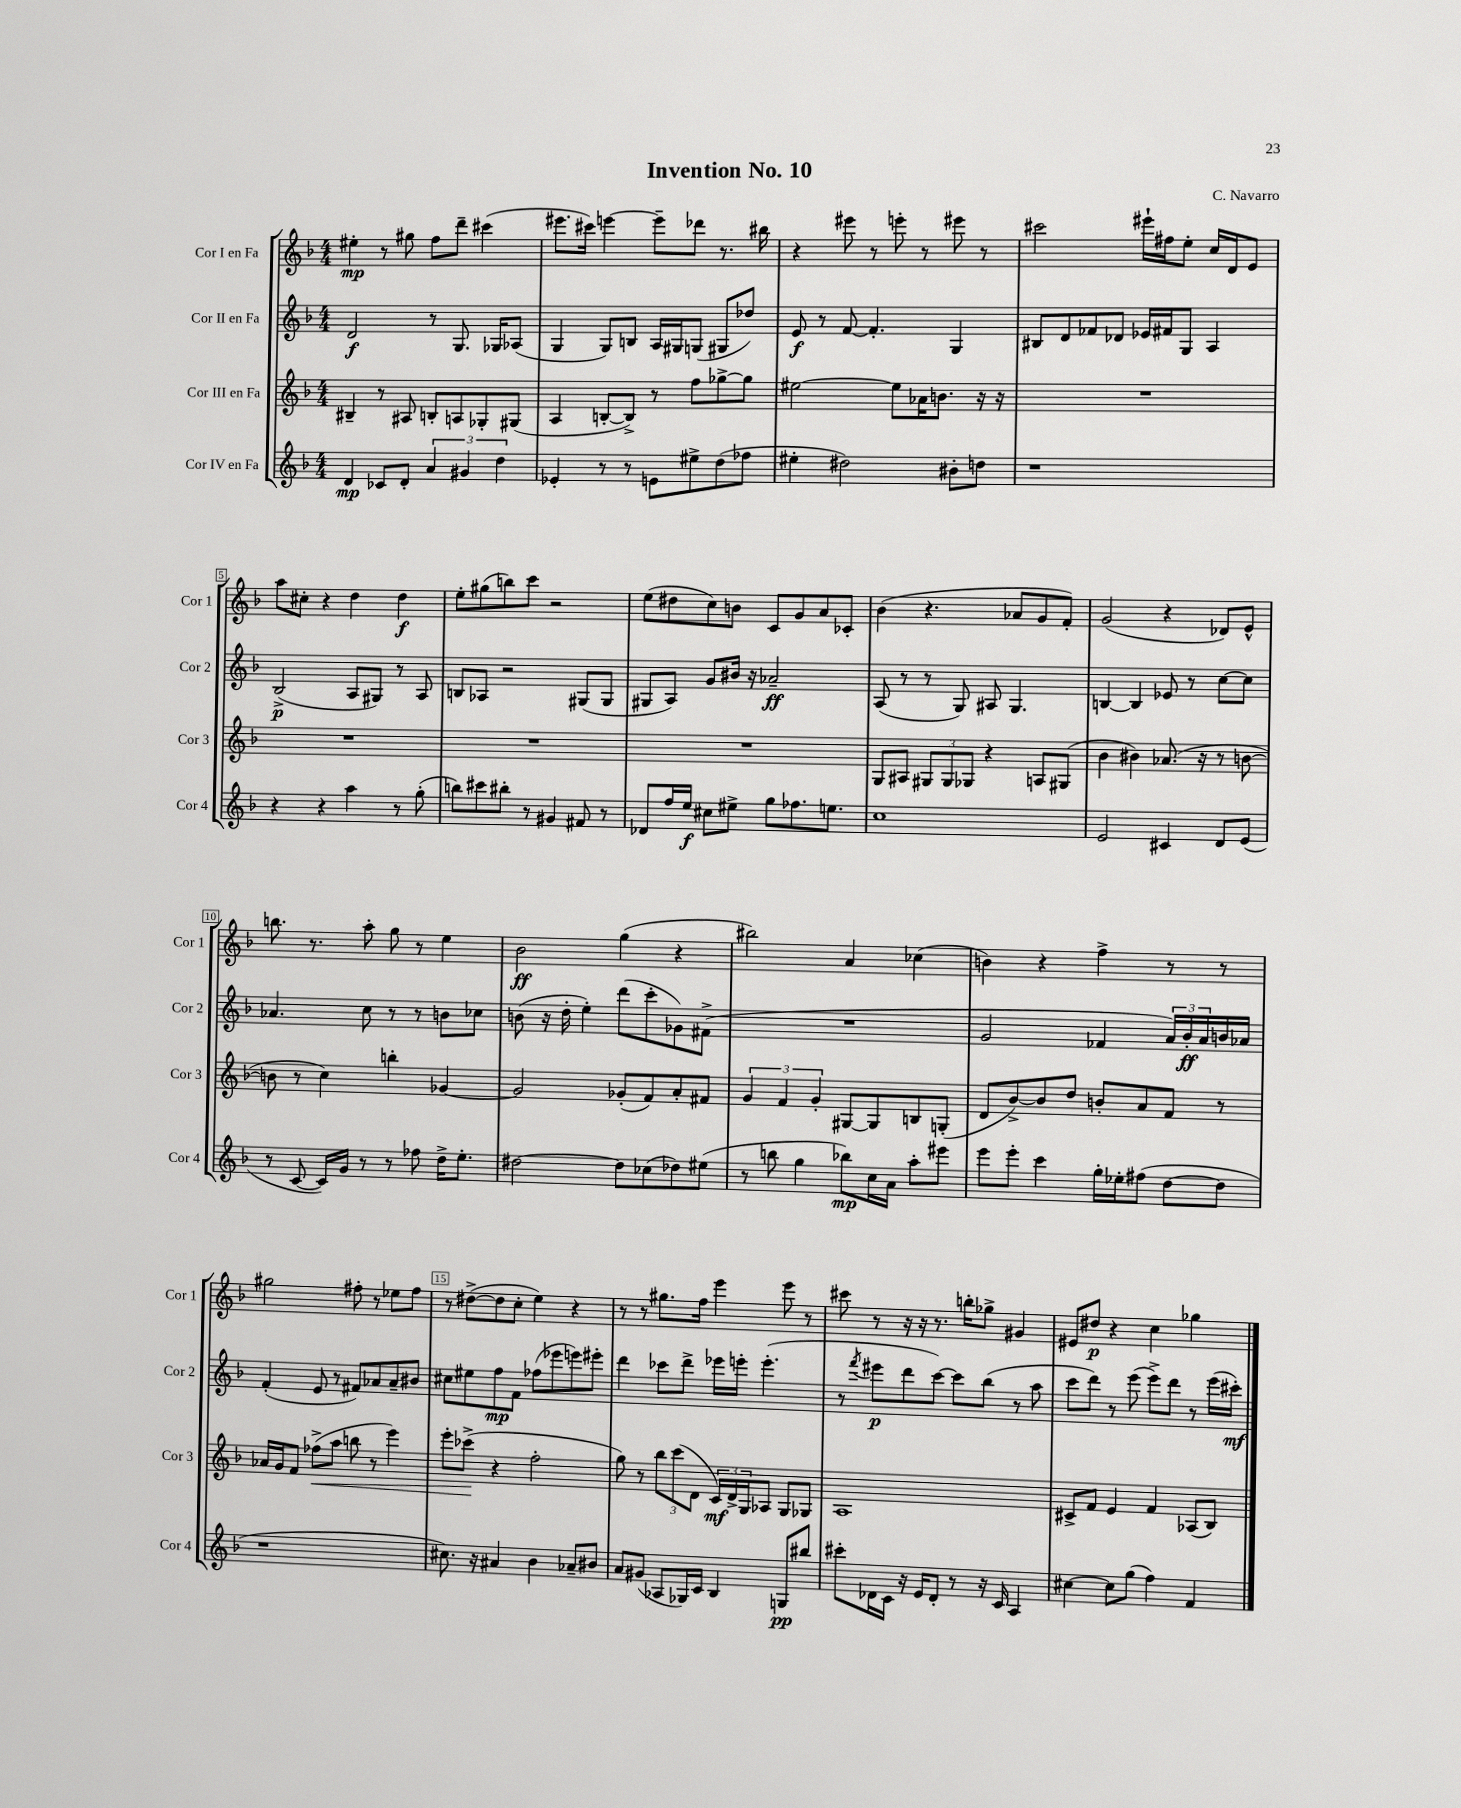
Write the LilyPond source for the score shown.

\header { title = "Invention No. 10" composer = "C. Navarro" }
<<
\new StaffGroup <<
\new Staff = "s0" \with { instrumentName = "Cor I en Fa" shortInstrumentName = "Cor 1" } {
    \clef treble \key f \major \numericTimeSignature \time 4/4
    eis''4-.\mp r8 gis''8 f''8 d'''8-- cis'''4( |
    eis'''8. cis'''16) e'''4~ e'''8-- des'''8 r8. bis''16 |
    r4 eis'''8 r8 e'''8-. r8 eis'''8 r8 |
    cis'''2 eis'''16-! fis''16 e''8-. c''16 d'16 e'8 |
    a''8 cis''8-. r4 d''4 d''4\f |
    e''8-. gis''8( b''8) c'''8 r2 |
    e''8( dis''8 c''8) b'8 c'8 g'8 a'8 ces'8-. |
    bes'4( r4. aes'8 g'8 f'8-.) |
    g'2( r4 des'8) e'8-^ |
    b''8. r8. a''8-. g''8 r8 e''4 |
    bes'2\ff g''4( r4 |
    bis''2) a'4 ces''4( |
    b'4) r4 f''4-> r8 r8 |
    gis''2 fis''8-. r8 ees''8 fis''8 |
    r8 dis''8~->( dis''8 c''8-. e''4) r4 |
    r8 r8 gis''8. f''16 e'''4 e'''8 r8 |
    cis'''8 r8 r16 r16 r8. b''16-. ges''8-> gis'4 |
    eis'8 dis''8\p r4 c''4 ges''4 \bar "|." |
}
\new Staff = "s1" \with { instrumentName = "Cor II en Fa" shortInstrumentName = "Cor 2" } {
    \clef treble \key f \major \numericTimeSignature \time 4/4
    d'2\f r8 g8. ges16 aes8( |
    g4 g8) b8 a16 gis16 g8( gis8 des''8) |
    e'8\f r8 f'8~ f'4.-. g4 |
    bis8 d'8 fes'8 des'8 ees'16 fis'16 g8 a4 |
    bes2->\p( a8 gis8) r8 a8 |
    b8 aes8 r2 gis8( gis8 |
    gis8 a8) g'8 bis'16 r16 aes'2--\ff |
    a8( r8 r8 g8) ais8 g4. |
    b4~ b4 ees'8 r8 c''8~ c''8 |
    aes'4. c''8 r8 r8 b'8 ces''8 |
    b'8( r16 d''16-. e''4-.) d'''8( c'''8-. ges'8) fis'8->( |
    R1 |
    g'2 fes'4 \tuplet 3/2 { a'16) bes'16-.\ff a'16 } b'16 aes'16 |
    f'4-.( e'8 r8 fis'8) aes'8 aes'8-- bis'8 |
    cis''8 eis''8 f''8\mp f'8 fes''8( ees'''8 e'''8) eis'''8-. |
    d'''4 ces'''8 d'''8-> ees'''16 e'''16-. e'''4.-.( |
    r8 \acciaccatura { f'''8 } eis'''8\p d'''8 c'''8~) c'''8 bes''8( r8 a''8 |
    c'''8 d'''8) r8 e'''8( e'''8->) d'''8 r8 e'''16( cis'''16-.\mf) \bar "|." |
}
\new Staff = "s2" \with { instrumentName = "Cor III en Fa" shortInstrumentName = "Cor 3" } {
    \clef treble \key f \major \numericTimeSignature \time 4/4
    bis4-- r8 ais8 b8-. a8 ges8-. gis8( |
    a4 b8~-. b8->) r8 f''8 ges''8~-> ges''8 |
    eis''2~ eis''8 aes'16 b'8. r16 r16 |
    R1 |
    R1 |
    R1 |
    R1 |
    g8 ais8 \tuplet 3/2 { gis8 gis8 ges8 } r4 a8 gis8( |
    bes'4 bis'4) aes'8.( r16 r8 b'8~ |
    b'8 r8 c''4) b''4-. ges'4~ |
    ges'2 ges'8-.( f'8) a'8-. fis'8 |
    \tuplet 3/2 { g'4 f'4 g'4-. } gis8~ gis8 b8 g8-.( |
    d'8 bes'8~->) bes'8 d''8 b'8-. a'8 f'8 r8 |
    aes'16 g'16 f'8 fes''8->\<( a''8 b''8 r8 e'''4) |
    e'''8-. ces'''8->\!( r4 f''2-. |
    g''8) r8 \tuplet 3/2 { bes''8 c'''8( d'8 } \tuplet 3/2 { c'16\mf) d'16-> g16 } aes8 g8 ges8 |
    a1 |
    cis'8-> f'8 e'4 f'4 aes8( bes8) \bar "|." |
}
\new Staff = "s3" \with { instrumentName = "Cor IV en Fa" shortInstrumentName = "Cor 4" } {
    \clef treble \key f \major \numericTimeSignature \time 4/4
    d'4\mp ces'8 d'8-. \tuplet 3/2 { a'4 gis'4 d''4 } |
    ees'4-. r8 r8 e'8 eis''8-> d''8( fes''8 |
    eis''4-. dis''2) bis'8-. d''8 |
    r1 |
    r4 r4 a''4 r8 g''8-.( |
    b''8) cis'''8 bis''8-. r8 gis'4 fis'8 r8 |
    des'8 f''16 e''16\f cis''8 eis''8-> g''8 fes''8. e''8. |
    c''1 |
    e'2 cis'4 d'8 e'8( |
    r8 c'8~ c'16) g'16 r8 r8 fes''8 d''16-> e''8.-. |
    dis''2~ dis''8 ces''8( des''8) eis''8( |
    r8 b''8 g''4 bes''8\mp) c''16 a'16 a''8-. eis'''8 |
    e'''8 e'''8-. c'''4 g''16-. ees''16-. fis''8( d''8~ d''8 |
    r1 |
    cis''8.) r16 ais'4 bes'4 aes'8-- bis'8 |
    a'8 gis'8( aes8 ges16) c'16 bes4 g8\pp bis''8 |
    cis'''8-. des'16 c'16 r16 e'16 des'8-. r8 r16 c'16 a4 |
    cis''4~ cis''8 g''8( f''4) f'4 \bar "|." |
}
>>
>>
\layout { \context { \Score \override BarNumber.break-visibility = ##(#f #t #t) barNumberVisibility = #(every-nth-bar-number-visible 5) \override BarNumber.stencil = #(make-stencil-boxer 0.1 0.3 ly:text-interface::print) } }
